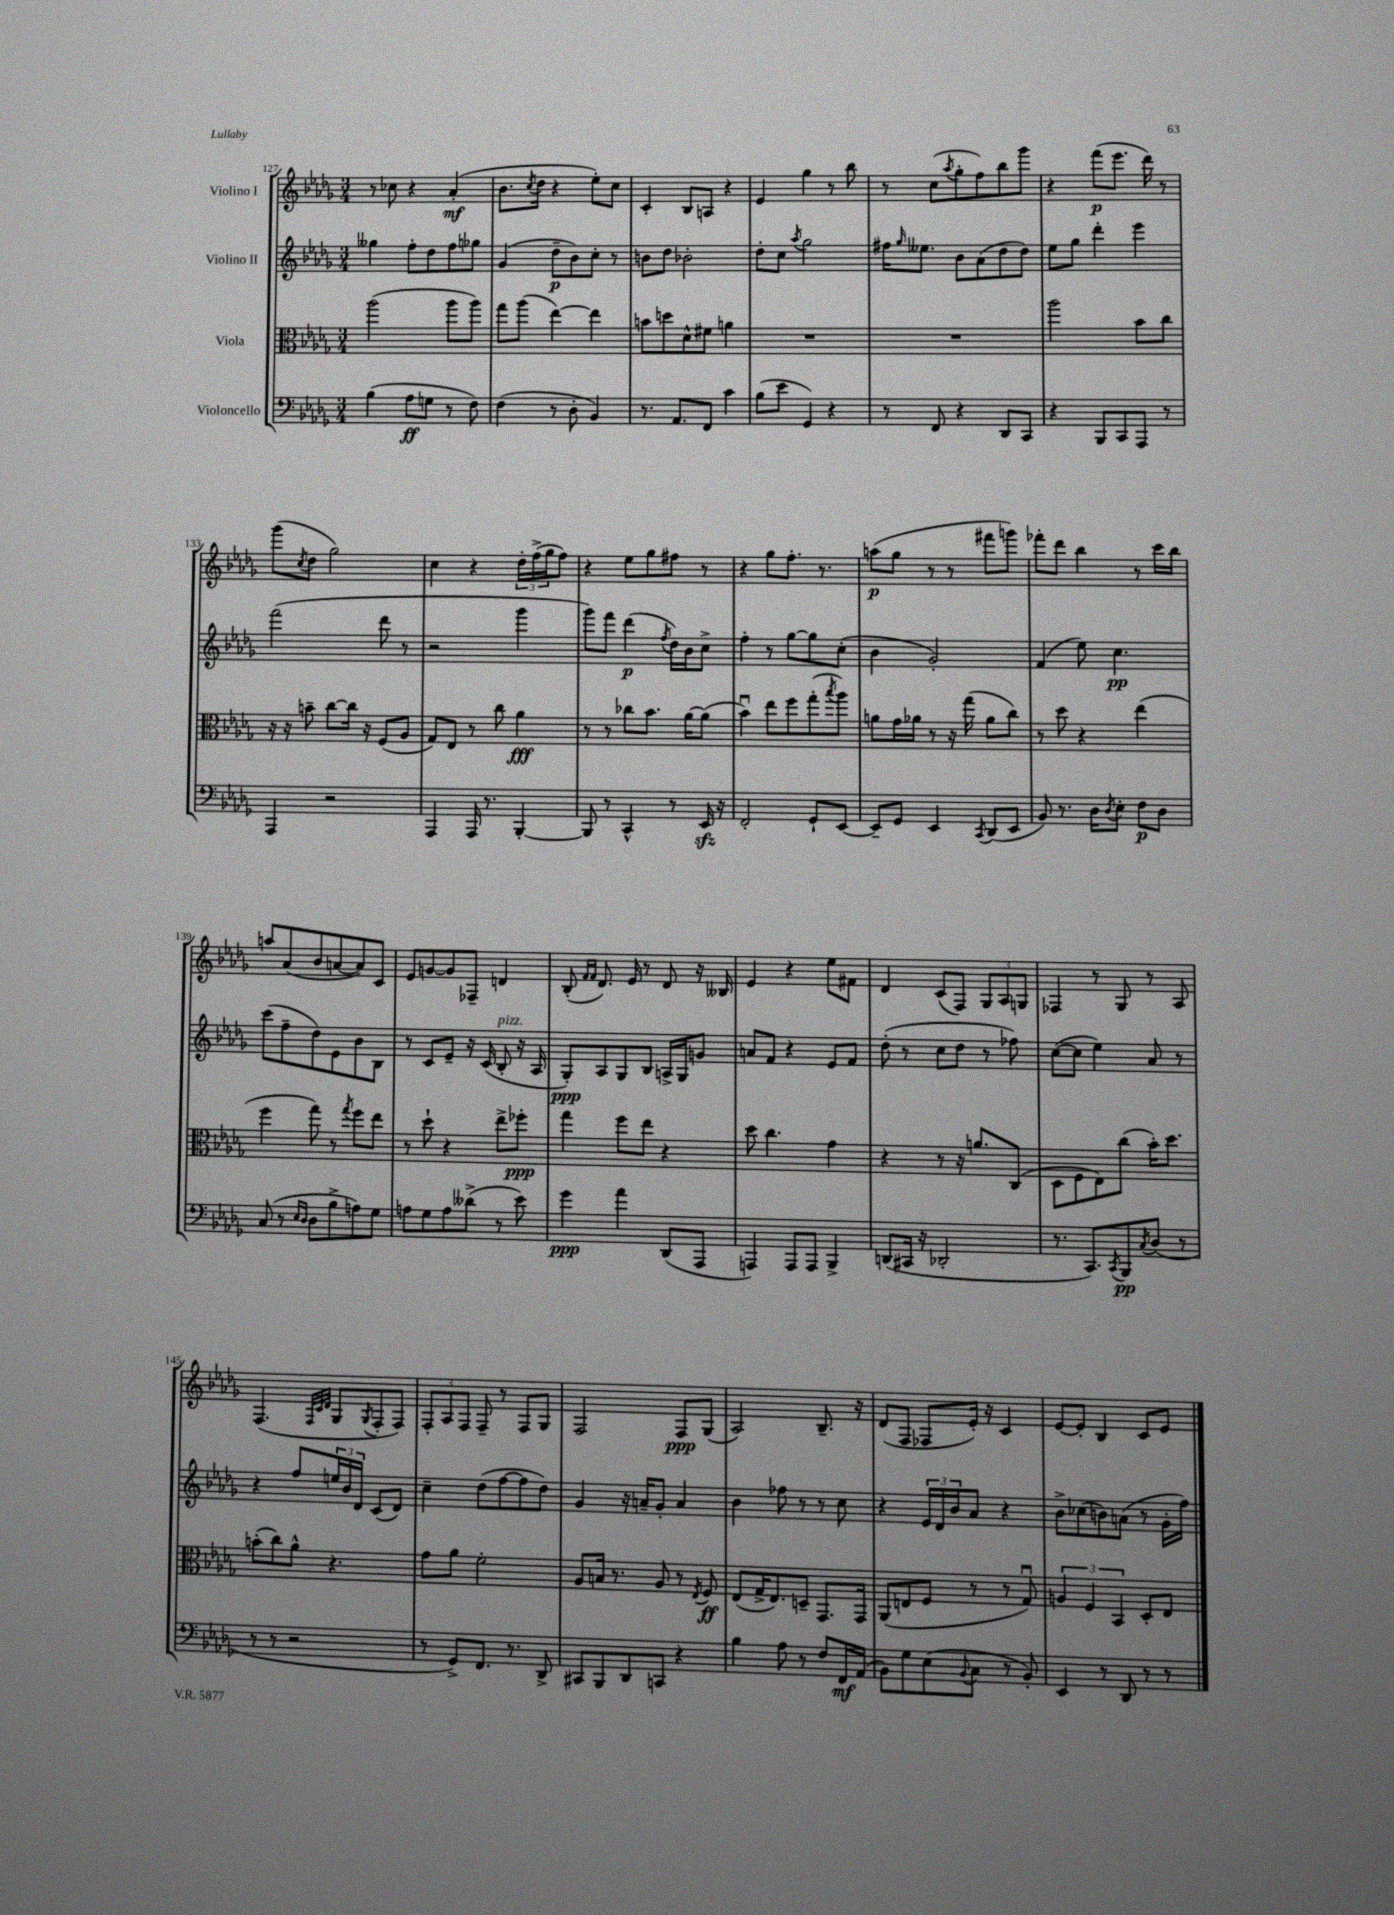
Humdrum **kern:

**kern	**dynam	**kern	**dynam	**kern	**dynam	**kern	**dynam
*part4	*part4	*part3	*part3	*part2	*part2	*part1	*part1
*staff4	*staff4	*staff3	*staff3	*staff2	*staff2	*staff1	*staff1
*I"Violoncello	*	*I"Viola	*	*I"Violino II	*	*I"Violino I	*
*clefF4	*	*clefC3	*	*clefG2	*	*clefG2	*
*k[b-e-a-d-g-]	*	*k[b-e-a-d-g-]	*	*k[b-e-a-d-g-]	*	*k[b-e-a-d-g-]	*
*M3/4	*	*M3/4	*	*M3/4	*	*M3/4	*
=127	=127	=127	=127	=127	=127	=127	=127
(4B-\	.	(2aa-\	.	4gg--X\	.	8r	.
.	.	.	.	.	.	8cc-X\	.
8A-\L	ff	.	.	8ff'\L	.	4r	.
8Gn\J	.	.	.	8dd-\	.	.	.
8r	.	8aa-\L	.	8ff\	.	(4a-'/	mf
8F\)	.	8aa-\J)	.	8gg-X\J	.	.	.
=128	=128	=128	=128	=128	=128	=128	=128
(4F\	.	8gg-\L	.	(4g-/	.	8.b-\L	.
.	.	(8aa-\J	.	.	.	.	.
.	.	.	.	.	.	8qcc/	.
.	.	.	.	.	.	16dd-\Jk	.
8r	.	[4ee-\)	.	8dd-~\L	p	4r	.
8D-'\	.	.	.	8b-\)	.	.	.
4BB-/)	.	4ee-\]	.	8cc'\J	.	8ee-'\L)	.
.	.	.	.	8r	.	8cc\J	.
=129	=129	=129	=129	=129	=129	=129	=129
8.r	.	8bn\L	.	8bn\L	.	4c'/	.
.	.	8ddn\	.	8dd-\J	.	.	.
8.AA-/L	.	.	.	.	.	.	.
.	.	8d-^^\	.	2b-X'\	.	8B-/L	.
8FF/J	.	8f#X\J	.	.	.	8An/J	.
4c\	.	4an\	.	.	.	4r	.
=130	=130	=130	=130	=130	=130	=130	=130
(8B-\L	.	2.r	.	8dd-'\L	.	4e-/	.
8e-\J	.	.	.	8cc\J	.	.	.
.	.	.	.	8qaa-/	.	.	.
4GG-/)	.	.	.	2gg-\	.	4gg-\	.
4r	.	.	.	.	.	8r	.
.	.	.	.	.	.	8bb-\	.
=131	=131	=131	=131	=131	=131	=131	=131
8r	.	2.r	.	16ff#X\KL	.	8r	.
.	.	.	.	16qqgg-/	.	.	.
.	.	.	.	8.ee--X\J	.	.	.
8FF/	.	.	.	.	.	(8cc\L	.
.	.	.	.	.	.	8qaa-/	.
4r	.	.	.	8b-\L	.	8gg-'\	.
.	.	.	.	(8a-\	.	8ff\)	.
8DD-/L	.	.	.	8dd-\	.	8bb-\	.
8CC/J	.	.	.	8dd-\J)	.	8ggg-\J	.
=132	=132	=132	=132	=132	=132	=132	=132
4r	.	2aa-\	.	8ee-\L	.	4r	.
.	.	.	.	8gg-\J	.	.	.
8BBB-/L	.	.	.	4ddd-'\	.	(8fff\L	p
8CC/	.	.	.	.	.	8.eee-\J	.
8AAA-/J	.	8b-\L	.	4eee-\	.	.	.
.	.	.	.	.	.	16ddd-\)	.
8r	.	8cc\J	.	.	.	8r	.
!!LO:LB:g=z
=133	=133	=133	=133	=133	=133	=133	=133
4AAA-/	.	16r	.	(2fff\	.	(8ggg-\L	.
.	.	16r	.	.	.	.	.
.	.	.	.	.	.	8qcc/	.
.	.	8bn~\	.	.	.	8dd-\J	.
2r	.	[8cc\L	.	.	.	2gg-\)	.
.	.	16cc\Jk]	.	.	.	.	.
.	.	16r	.	.	.	.	.
.	.	(8F/L	.	8ddd-\	.	.	.
.	.	8A-/J	.	8r	.	.	.
=134	=134	=134	=134	=134	=134	=134	=134
4AAA-/	.	8G-/L)	.	2r	.	4cc\	.
.	.	8E-/J	.	.	.	.	.
16AAA-/	.	8r	.	.	.	4r	.
8.r	.	.	.	.	.	.	.
.	.	8cc\	.	.	.	.	.
[4BBB-'/	.	4a-\	fff	4ggg-\	.	24dd-'\LL	.
.	.	.	.	.	.	(24ff^\	.
.	.	.	.	.	.	24gg-\J	.
.	.	.	.	.	.	8ff\J)	.
=135	=135	=135	=135	=135	=135	=135	=135
8BBB-/]	.	8r	.	8ggg-\L)	.	4r	.
8r	.	8r	.	8fff\J	.	.	.
4CC^^/	.	8cc-X\L	.	(4ddd-\	p	8ee-\L	.
.	.	8.b-\J	.	.	.	8gg-\	.
.	.	.	.	8qff/	.	.	.
8r	.	.	.	16dd-\LL)	.	8ff#X\J	.
.	.	[16a-\KL	.	16b-\J	.	.	.
16EE-zz/	.	(8a-\J]	.	8cc^\J	.	8r	.
16r	.	.	.	.	.	.	.
=136	=136	=136	=136	=136	=136	=136	=136
2FF'/	.	4b-u\)	.	4ff'\	.	4r	.
.	.	8ee-\L	.	8r	.	8gg-\L	.
.	.	8ff\	.	[8gg-\L	.	8.ff'\J	.
8GG-`/L	.	(8gg-'\	.	8gg-\]	.	.	.
.	.	.	.	.	.	8.r	.
.	.	8qbb-/	.	.	.	.	.
[8EE-/J	.	8aa-\J)	.	(8cc'\J	.	.	.
=137	=137	=137	=137	=137	=137	=137	=137
8EE-~/L]	.	8an\L	.	4b-\	.	(8aan\L	p
8GG-/J	.	16g-\L	.	.	.	8gg-\J	.
.	.	16a-X\JJ	.	.	.	.	.
4EE-/	.	8r	.	2g-'/)	.	8r	.
.	.	16r	.	.	.	8r	.
.	.	(16gg-\	.	.	.	.	.
8qCC/	.	.	.	.	.	.	.
(8DD-/L	.	8a-\L	.	.	.	8fff#X\L	.
8EE-/J	.	8cc\J)	.	.	.	8gggn\J)	.
=138	=138	=138	=138	=138	=138	=138	=138
8BB-/)	.	8r	.	(4f/	.	8fff-X'\L	.
8.r	.	8dd-\	.	.	.	8ddd-\J	.
.	.	4r	.	8ee-\)	.	4bb-\	.
16D-\KL	.	.	.	.	.	.	.
8qD-/	.	.	.	.	.	.	.
8E-'\J	.	.	.	4.cc\	pp	.	.
8F\L	p	(4ee-\	.	.	.	8r	.
8D-\J	.	.	.	.	.	16ccc\LL	.
.	.	.	.	.	.	16bb-\JJ	.
!!LO:LB:g=z
=139	=139	=139	=139	=139	=139	=139	=139
(8C/	.	4ff\	.	(8ccc\L	.	8aan/L	.
8r	.	.	.	8ff~\	.	(8a-/	.
16qqE-/LL	.	.	.	.	.	.	.
16qqD-/JJ	.	.	.	.	.	.	.
8D-\L	.	8gg-\)	.	8dd-\)	.	8b-/	.
8B-^\	.	8r	.	8e-\	.	[8an/	.
.	.	8qgg-/	.	.	.	.	.
8An\)	.	8ff\L	.	8b-\	.	8a/])	.
8G-\J	.	8ee-\J	.	8B-\J	.	8c/J	.
=140	=140	=140	=140	=140	=140	=140	=140
8An\L	.	8r	.	8r	.	8e-/L	.
8G-\	.	8dd-`\	.	8c/L	.	[8gn/	.
8A\	.	4r	.	8e-~/J	.	8g/]	.
(8d--X^\J	.	.	.	16r	.	8F-X~/J	.
.	.	.	.	(16c/	.	.	.
!	!	!	!	!LO:TX:a:i:t=pizz.	!	!	!
8r	.	8ee-^\L	.	8B-'/	.	4dn/	.
8e-\)	.	8ff-X'\J	ppp	16r	.	.	.
.	.	.	.	16A-/	.	.	.
=141	=141	=141	=141	=141	=141	=141	=141
4g-\	ppp	4gg-\	.	8G-'/L)	ppp	(8B-'/	.
.	.	.	.	.	.	16qqf/LL	.
.	.	.	.	.	.	16qqf/JJ	.
.	.	.	.	8A-/	.	8.d-/)	.
4a-\	.	8ff\L	.	8G-/	.	.	.
.	.	.	.	.	.	16e-/	.
.	.	8ee-\J	.	8B-/J	.	8r	.
(8DD-/L	.	4r	.	16An^/LL	.	8d-/	.
.	.	.	.	16G-/J	.	.	.
8AAA-/J	.	.	.	8gn/J	.	16r	.
.	.	.	.	.	.	16B--X/	.
=142	=142	=142	=142	=142	=142	=142	=142
4AAAn/)	.	8dd-\	.	8an/L	.	4e-/	.
.	.	4.cc\	.	8f/J	.	.	.
8AAA/L	.	.	.	4r	.	4r	.
8AAA/J	.	.	.	.	.	.	.
4BBB-^/	.	4g-\	.	8e-/L	.	8ee-\L	.
.	.	.	.	8f/J	.	8f#X\J	.
=143	=143	=143	=143	=143	=143	=143	=143
(8DDn/L	.	4r	.	(8dd-'\	.	4d-/	.
16CC#X/Jk	.	.	.	8r	.	.	.
16r	.	.	.	.	.	.	.
2DD-X'/	.	8r	.	8cc\L	.	(8c/L	.
.	.	16r	.	8dd-\J	.	8F/J)	.
.	.	8.an/L	.	.	.	.	.
.	.	.	.	8r	.	12G-/L	.
.	.	.	.	.	.	12A-/	.
.	.	(8C/J	.	8ff-X\)	.	.	.
.	.	.	.	.	.	12Gn/J	.
=144	=144	=144	=144	=144	=144	=144	=144
8.r	.	8D-\L	.	([8cc\L	.	4F-X/	.
.	.	8F\	.	8cc\J]	.	.	.
8.CC/L)	.	.	.	.	.	.	.
.	.	8E-\)	.	4ee-\)	.	8r	.
8qCC/	.	.	.	.	.	.	.
8BBB-/	pp	(8cc\J	.	.	.	8G-/	.
8qC/	.	.	.	.	.	.	.
(8D-/J	.	16b-'\KL)	.	8a-/	.	8r	.
.	.	8.dd-\J	.	.	.	.	.
8r	.	.	.	8r	.	8A-/	.
!!LO:LB:g=z
=145	=145	=145	=145	=145	=145	=145	=145
8r	.	(8bn'\L	.	4r	.	(4.F/	.
8r	.	8cc\)	.	.	.	.	.
2r	.	8a-^^\J	.	8ff/L	.	.	.
.	.	.	.	.	.	32qqF/LLL	.
.	.	.	.	.	.	32qqc/	.
.	.	.	.	.	.	32qqd-/JJJ	.
.	.	4.r	.	24een/L	.	8G-/L	.
.	.	.	.	24b-/	.	.	.
.	.	.	.	24d-/JJ	.	.	.
.	.	.	.	.	.	8qG-/	.
.	.	.	.	(8c/L	.	8F'/	.
.	.	.	.	8d-/J)	.	8F/J)	.
=146	=146	=146	=146	=146	=146	=146	=146
8r	.	8g-\L	.	4cc~\	.	12F'/L	.
.	.	.	.	.	.	12A-/	.
8GG-^/L)	.	8a-\J	.	.	.	.	.
.	.	.	.	.	.	12F/J	.
8.FF/J	.	2f'\	.	(8dd-\L	.	8F~/	.
.	.	.	.	[8ff\	.	8r	.
8.r	.	.	.	.	.	.	.
.	.	.	.	8ff\]	.	8F/L	.
8DD-^/	.	.	.	8dd-\J)	.	8G-/J	.
=147	=147	=147	=147	=147	=147	=147	=147
8CC#X/L	.	8A-/L	.	4g-/	.	2F/	.
8BBB-/	.	16Bn/Jk	.	.	.	.	.
.	.	8.r	.	.	.	.	.
8DD-/	.	.	.	16r	.	.	.
.	.	.	.	16an~/KL	.	.	.
8CCn/J	.	8A-/	.	8g-'/J	.	.	.
4r	.	8r	.	4a/	.	8F/L	ppp
.	.	8qE-/	.	.	.	.	.
.	.	8F/	ff	.	.	(8G-/J	.
=148	=148	=148	=148	=148	=148	=148	=148
4B-\	.	(8E-/L	.	4b-\	.	2A-/)	.
.	.	16G-^/K	.	.	.	.	.
.	.	8.E-/)	.	.	.	.	.
8A-\	.	.	.	8ff-X\	.	.	.
8r	.	8Dn~/J	.	8r	.	.	.
8F/L	.	8.GG-/L	.	8r	.	8.B-~/	.
16FF/L	mf	.	.	8cc\	.	.	.
(16AA-/JJ	.	16GG-/Jk	.	.	.	16r	.
=149	=149	=149	=149	=149	=149	=149	=149
8BB-\L)	.	(8AA-/L	.	4r	.	(8d-/L	.
8G-\	.	8En/	.	.	.	8F/J	.
(8E-\	.	8F/J	.	24e-/LL	.	8F-X/L	.
.	.	.	.	24d-/	.	.	.
.	.	.	.	24b-/J	.	.	.
8qqBB-/	.	.	.	.	.	.	.
8C\J	.	8r	.	8a-/J	.	16e-'/Jk)	.
.	.	.	.	.	.	16r	.
8r	.	8r	.	4r	.	4c/	.
8BB-'/)	.	8G-u/)	.	.	.	.	.
=150	=150	=150	=150	=150	=150	=150	=150
4EE-/	.	6An/	.	8b-^\L	.	[8e-/L	.
.	.	.	.	(8cc-X\	.	8e-'/J]	.
.	.	6F/	.	.	.	.	.
8r	.	.	.	8bn\)	.	4B-/	.
.	.	6BB-/	.	.	.	.	.
8DD-/	.	.	.	(8an\J	.	.	.
8r	.	8D-'/L	.	8r	.	8c/L	.
8r	.	8E-/J	.	16g-'\LL	.	8e-/J	.
.	.	.	.	16ff\JJ)	.	.	.
==	==	==	==	==	==	==	==
*-	*-	*-	*-	*-	*-	*-	*-
